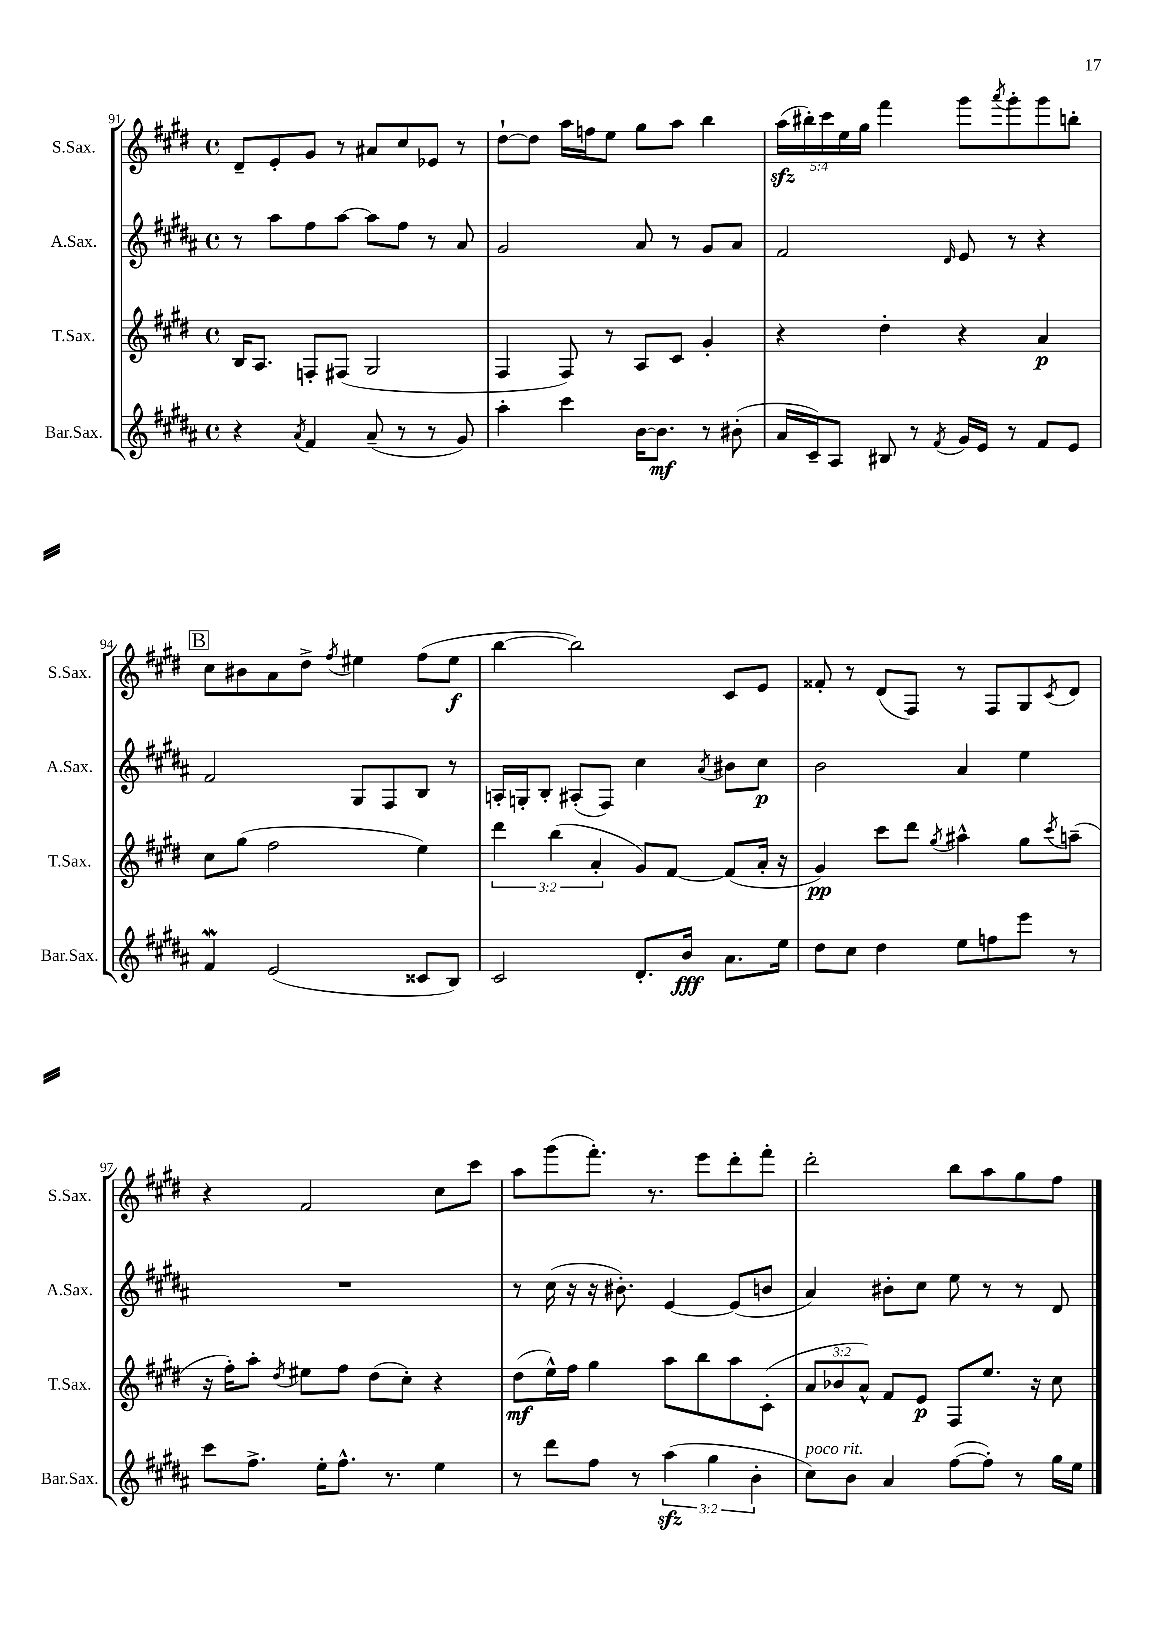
<<
\new StaffGroup <<
\new Staff = "s0" \with { instrumentName = "S.Sax." shortInstrumentName = "S.Sax." } {
    \clef treble \key e \major \defaultTimeSignature \time 4/4 \override Staff.TupletNumber.text = #tuplet-number::calc-fraction-text
    dis'8-- e'8-. gis'8 r8 ais'8 cis''8 ees'8 r8 |
    dis''8~-! dis''8 a''16 f''16 e''8 gis''8 a''8 b''4 |
    \tuplet 5/4 { a''16\sfz( bis''16-.) cis'''16 e''16 gis''16 } fis'''4 gis'''8 \acciaccatura { a'''8 } gis'''8-. gis'''8 b''8-. |
    \mark \markup { \box "B" } cis''8 bis'8 a'8 dis''8-> \acciaccatura { fis''8 } eis''4 fis''8( eis''8\f |
    b''4~ b''2) cis'8 e'8 |
    fisis'8-. r8 dis'8( fis8) r8 fis8 gis8 \acciaccatura { cis'8 } dis'8 |
    r4 fis'2 cis''8 cis'''8 |
    a''8 gis'''8( fis'''8.-.) r8. e'''8 dis'''8-. fis'''8-. |
    dis'''2-. b''8 a''8 gis''8 fis''8 \bar "|." |
}
\new Staff = "s1" \with { instrumentName = "A.Sax." shortInstrumentName = "A.Sax." } {
    \clef treble \key b \major \defaultTimeSignature \time 4/4
    r8 ais''8 fis''8 ais''8~ ais''8 fis''8 r8 ais'8 |
    gis'2 ais'8 r8 gis'8 ais'8 |
    fis'2 \grace { dis'16 } e'8 r8 r4 |
    \mark \markup { \box "B" } fis'2 gis8 fis8 b8 r8 |
    a16-. g16-. b8-. ais8-.( fis8) cis''4 \acciaccatura { ais'8 } bis'8 cis''8\p |
    b'2 ais'4 e''4 |
    R1 |
    r8 cis''16( r16 r16 bis'8.-.) e'4~ e'8( b'8 |
    ais'4) bis'8-. cis''8 e''8 r8 r8 dis'8 \bar "|." |
}
\new Staff = "s2" \with { instrumentName = "T.Sax." shortInstrumentName = "T.Sax." } {
    \clef treble \key e \major \defaultTimeSignature \time 4/4 \override Staff.TupletNumber.text = #tuplet-number::calc-fraction-text
    b16 a8. f8-. fis8( gis2 |
    fis4 fis8) r8 a8 cis'8 gis'4-. |
    r4 dis''4-. r4 a'4\p |
    \mark \markup { \box "B" } cis''8 gis''8( fis''2 e''4) |
    \tuplet 3/2 { dis'''4 b''4( a'4-. } gis'8) fis'8~ fis'8( a'16-. r16 |
    gis'4\pp) cis'''8 dis'''8 \acciaccatura { gis''8 } ais''4-^ gis''8 \acciaccatura { cis'''8 } a''8--( |
    r16 fis''16-.) a''8-. \acciaccatura { dis''8 } eis''8 fis''8 dis''8( cis''8-.) r4 |
    dis''8\mf( e''16-^) fis''16 gis''4 a''8 b''8 a''8 cis'8-.( |
    \tuplet 3/2 { a'8 bes'8 a'8-^) } fis'8 e'8\p fis8 e''8. r16 cis''8 \bar "|." |
}
\new Staff = "s3" \with { instrumentName = "Bar.Sax." shortInstrumentName = "Bar.Sax." } {
    \clef treble \key b \major \defaultTimeSignature \time 4/4 \override Staff.TupletNumber.text = #tuplet-number::calc-fraction-text
    r4 \acciaccatura { ais'8 } fis'4 ais'8--( r8 r8 gis'8) |
    ais''4-. cis'''4 b'16~ b'8.\mf r8 bis'8-.( |
    ais'16 cis'16--) ais8 bis8 r8 \acciaccatura { fis'8 } gis'16 e'16 r8 fis'8 e'8 |
    \mark \markup { \box "B" } fis'4\mordent e'2( cisis'8 b8) |
    cis'2 dis'8.-. b'16\fff ais'8. e''16 |
    dis''8 cis''8 dis''4 e''8 f''8 e'''8 r8 |
    cis'''8 fis''8.-> e''16-. fis''8.-^ r8. e''4 |
    r8 dis'''8 fis''8 r8 \tuplet 3/2 { ais''4\sfz( gis''4 b'4-. } |
    cis''8^\markup { \italic "poco rit." }) b'8 ais'4 fis''8~( fis''8-.) r8 gis''16 e''16 \bar "|." |
}
>>
>>
\layout { \context { \Score currentBarNumber = #91 } }
